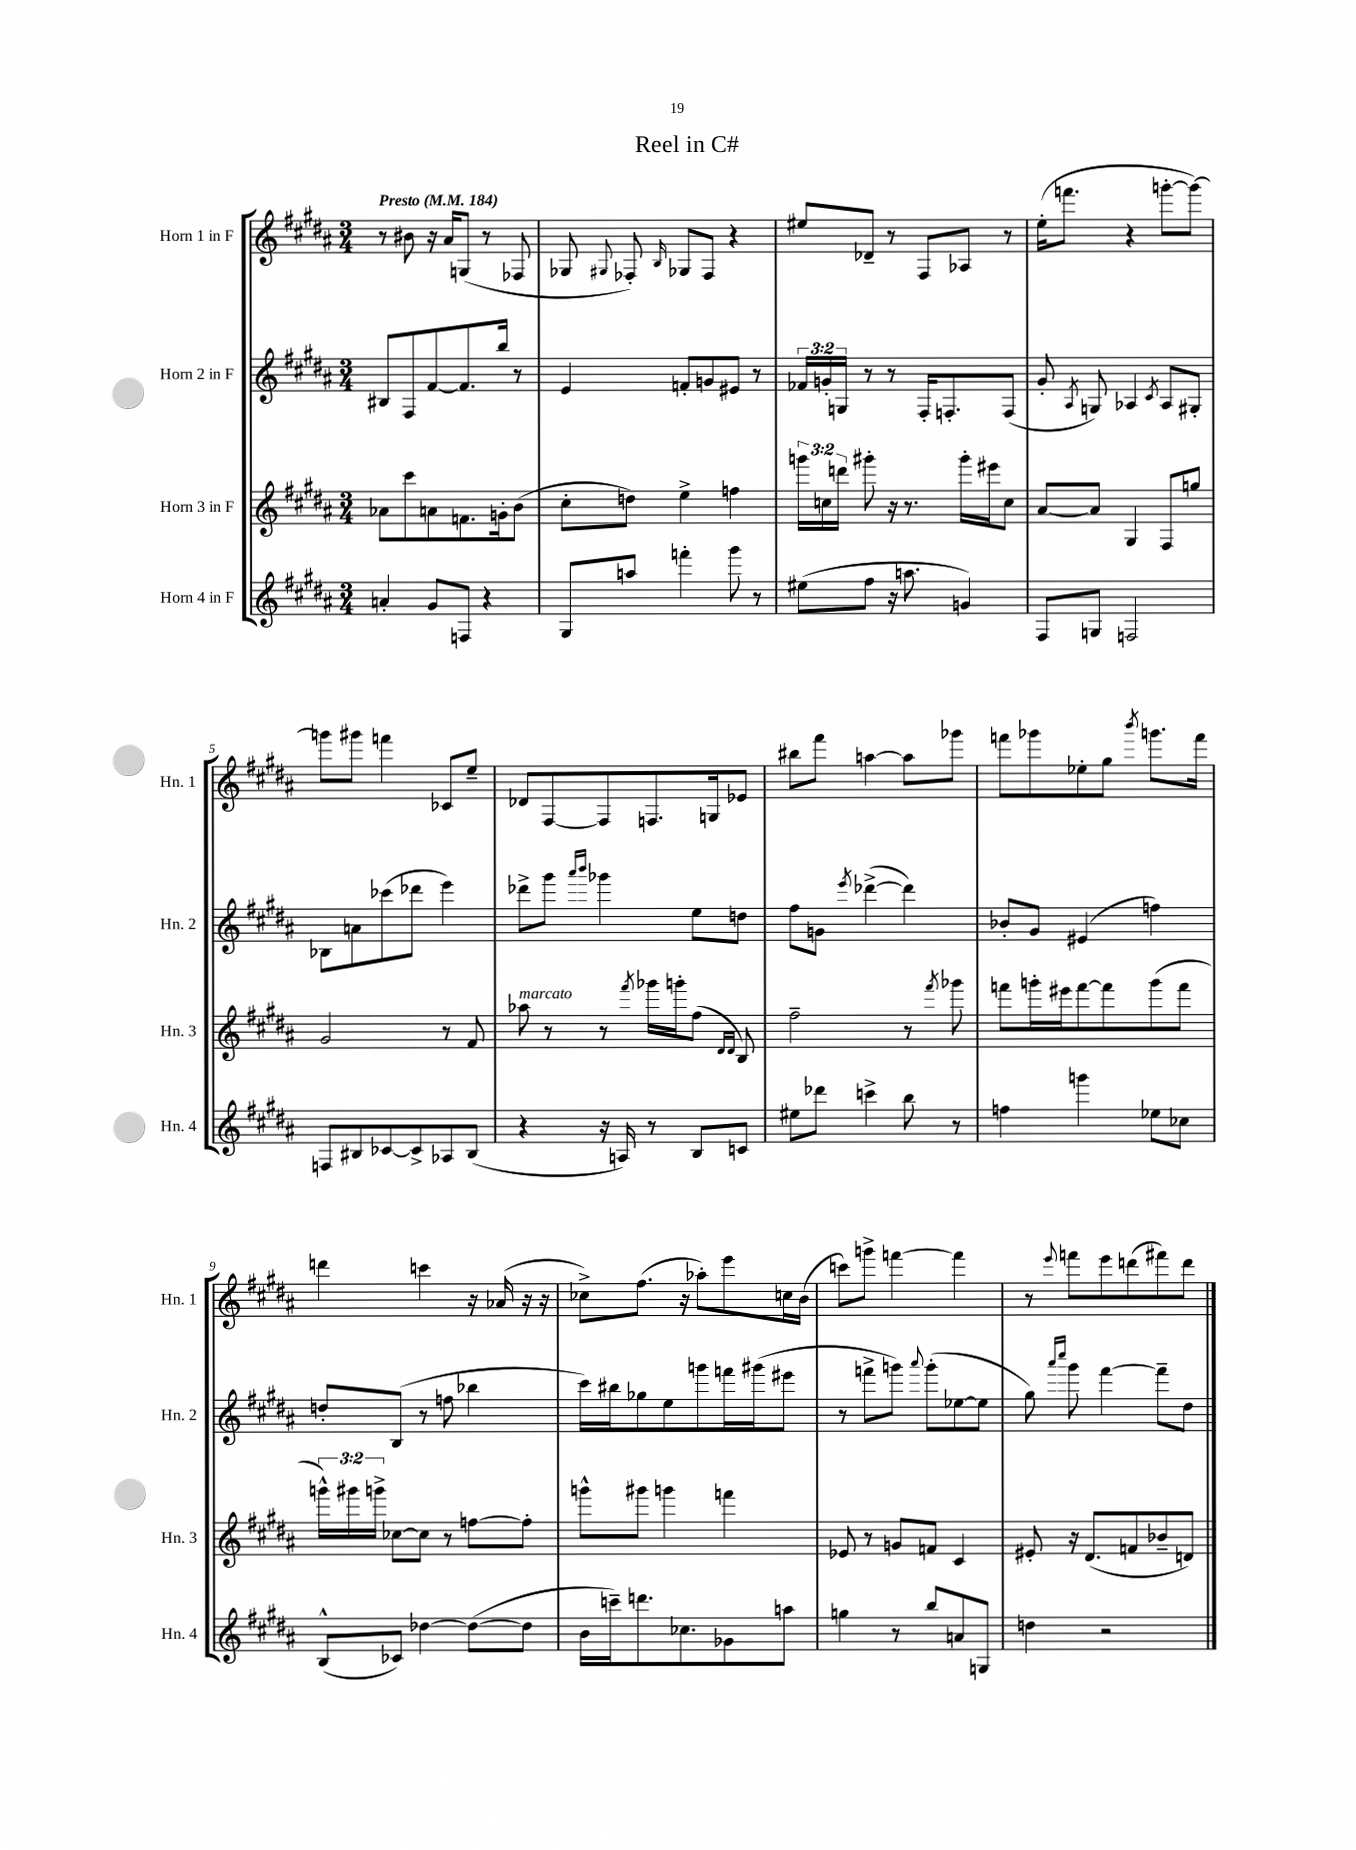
\header { title = "Reel in C#" }
<<
\new StaffGroup <<
\new Staff = "s0" \with { instrumentName = "Horn 1 in F" shortInstrumentName = "Hn. 1" } {
    \clef treble \key b \major \numericTimeSignature \time 3/4 \tempo "Presto" 4 = 184
    \autoBeamOff r8 bis'8 r16 ais'16[ g8]( r8 fes8 |
    ges8 \appoggiatura { gis8 } fes8-.) \grace { b16 } ges8[ fes8] r4 |
    eis''8[ des'8]-- r8 fis8[ aes8] r8 |
    e''16[-.( f'''8.] r4 g'''8[~-. g'''8]~) |
    g'''8[ gis'''8] f'''4 ces'8[ e''8]-- |
    des'8[ fis8~ fis8 f8. g16 ees'8] |
    bis''8[ fis'''8] a''4~ a''8[ ges'''8] |
    f'''8[ ges'''8 ees''8-. gis''8] \acciaccatura { b'''8 } g'''8.[ f'''16] |
    d'''4 c'''4 r16 aes'16( r16 r16 |
    ces''8[->) fis''8.]( r16 aes''8[-.) e'''8 c''16 b'16]( |
    c'''8[) g'''8]-> f'''4~ f'''4 |
    r8 \appoggiatura { e'''8 } f'''8[ e'''8 d'''8( fis'''8) d'''8] \bar "|." |
}
\new Staff = "s1" \with { instrumentName = "Horn 2 in F" shortInstrumentName = "Hn. 2" } {
    \clef treble \key b \major \numericTimeSignature \time 3/4 \override Staff.TupletNumber.text = #tuplet-number::calc-fraction-text
    \autoBeamOff bis8[ fis8 fis'8~ fis'8. b''16] r8 |
    e'4 f'8[-. g'8 eis'8] r8 |
    \tuplet 3/2 { fes'16[ g'16-. g16] } r8 r8 fis16[-. f8.-. f8]( |
    gis'8-. \acciaccatura { ais8 } g8) aes4 \acciaccatura { cis'8 } aes8[ gis8]-. |
    bes8[ a'8 ces'''8( des'''8] e'''4) |
    des'''8[-> gis'''8] \grace { ais'''16[ b'''16] } ges'''4 e''8[ d''8] |
    fis''8[ g'8] \acciaccatura { e'''8 } des'''4~->( des'''4) |
    bes'8[-. gis'8] eis'4( f''4) |
    d''8[-. b8]( r8 f''8 bes''4 |
    cis'''16[) bis''16 ges''8 e''8 g'''8 f'''16 gis'''16( eis'''8] |
    r8 f'''8[-> g'''8]) \appoggiatura { ais'''8 } g'''8[-.( ees''8~ ees''8] |
    gis''8) \grace { ais'''16[ cis''''16] } gis'''8 fis'''4~ fis'''8[-- dis''8] \bar "|." |
}
\new Staff = "s2" \with { instrumentName = "Horn 3 in F" shortInstrumentName = "Hn. 3" } {
    \clef treble \key b \major \numericTimeSignature \time 3/4 \override Staff.TupletNumber.text = #tuplet-number::calc-fraction-text
    \autoBeamOff aes'8[ cis'''8 a'8 f'8. g'16-. b'8]( |
    cis''8[-. d''8]) e''4-> f''4 |
    \tuplet 3/2 { g'''16[ c''16 d'''16] } gis'''8-. r16 r8. gis'''16[-. eis'''16 c''8] |
    ais'8[~ ais'8] gis4 fis8[ g''8] |
    gis'2 r8 fis'8 |
    aes''8^\markup { \italic "marcato" } r8 r8 \acciaccatura { fis'''8 } ges'''16[ g'''16-. fis''8]( \grace { dis'16[ dis'16] } b8) |
    fis''2-- r8 \acciaccatura { fis'''8 } ges'''8 |
    f'''8[ g'''16-. eis'''16 f'''8~ f'''8 g'''8( f'''8] |
    \tuplet 3/2 { g'''16[-^) gis'''16 g'''16]-> } ces''8[~ ces''8] r8 f''8[~ f''8]-. |
    g'''8[-^ gis'''8] g'''4 f'''4 |
    ees'8 r8 g'8[ f'8] cis'4 |
    eis'8-. r16 dis'8.[( f'8 bes'8-- d'8]) \bar "|." |
}
\new Staff = "s3" \with { instrumentName = "Horn 4 in F" shortInstrumentName = "Hn. 4" } {
    \clef treble \key b \major \numericTimeSignature \time 3/4
    \autoBeamOff a'4-. gis'8[ f8] r4 |
    gis8[ a''8] f'''4-. gis'''8 r8 |
    eis''8[( fis''8] r16 a''8. g'4) |
    fis8[ g8] f2 |
    f8[ bis8 ces'8~ ces'8-> aes8 bis8]( |
    r4 r16 a16) r8 b8[ c'8] |
    eis''8[ des'''8] c'''4-> b''8 r8 |
    f''4 g'''4 ees''8[ ces''8] |
    b8[-^( ces'8]) des''4~ des''8[~( des''8] |
    b'16[ c'''16--) d'''8. ces''8. ges'8 a''8] |
    g''4 r8 b''8[ a'8 g8] |
    d''4 r2 \bar "|." |
}
>>
>>
